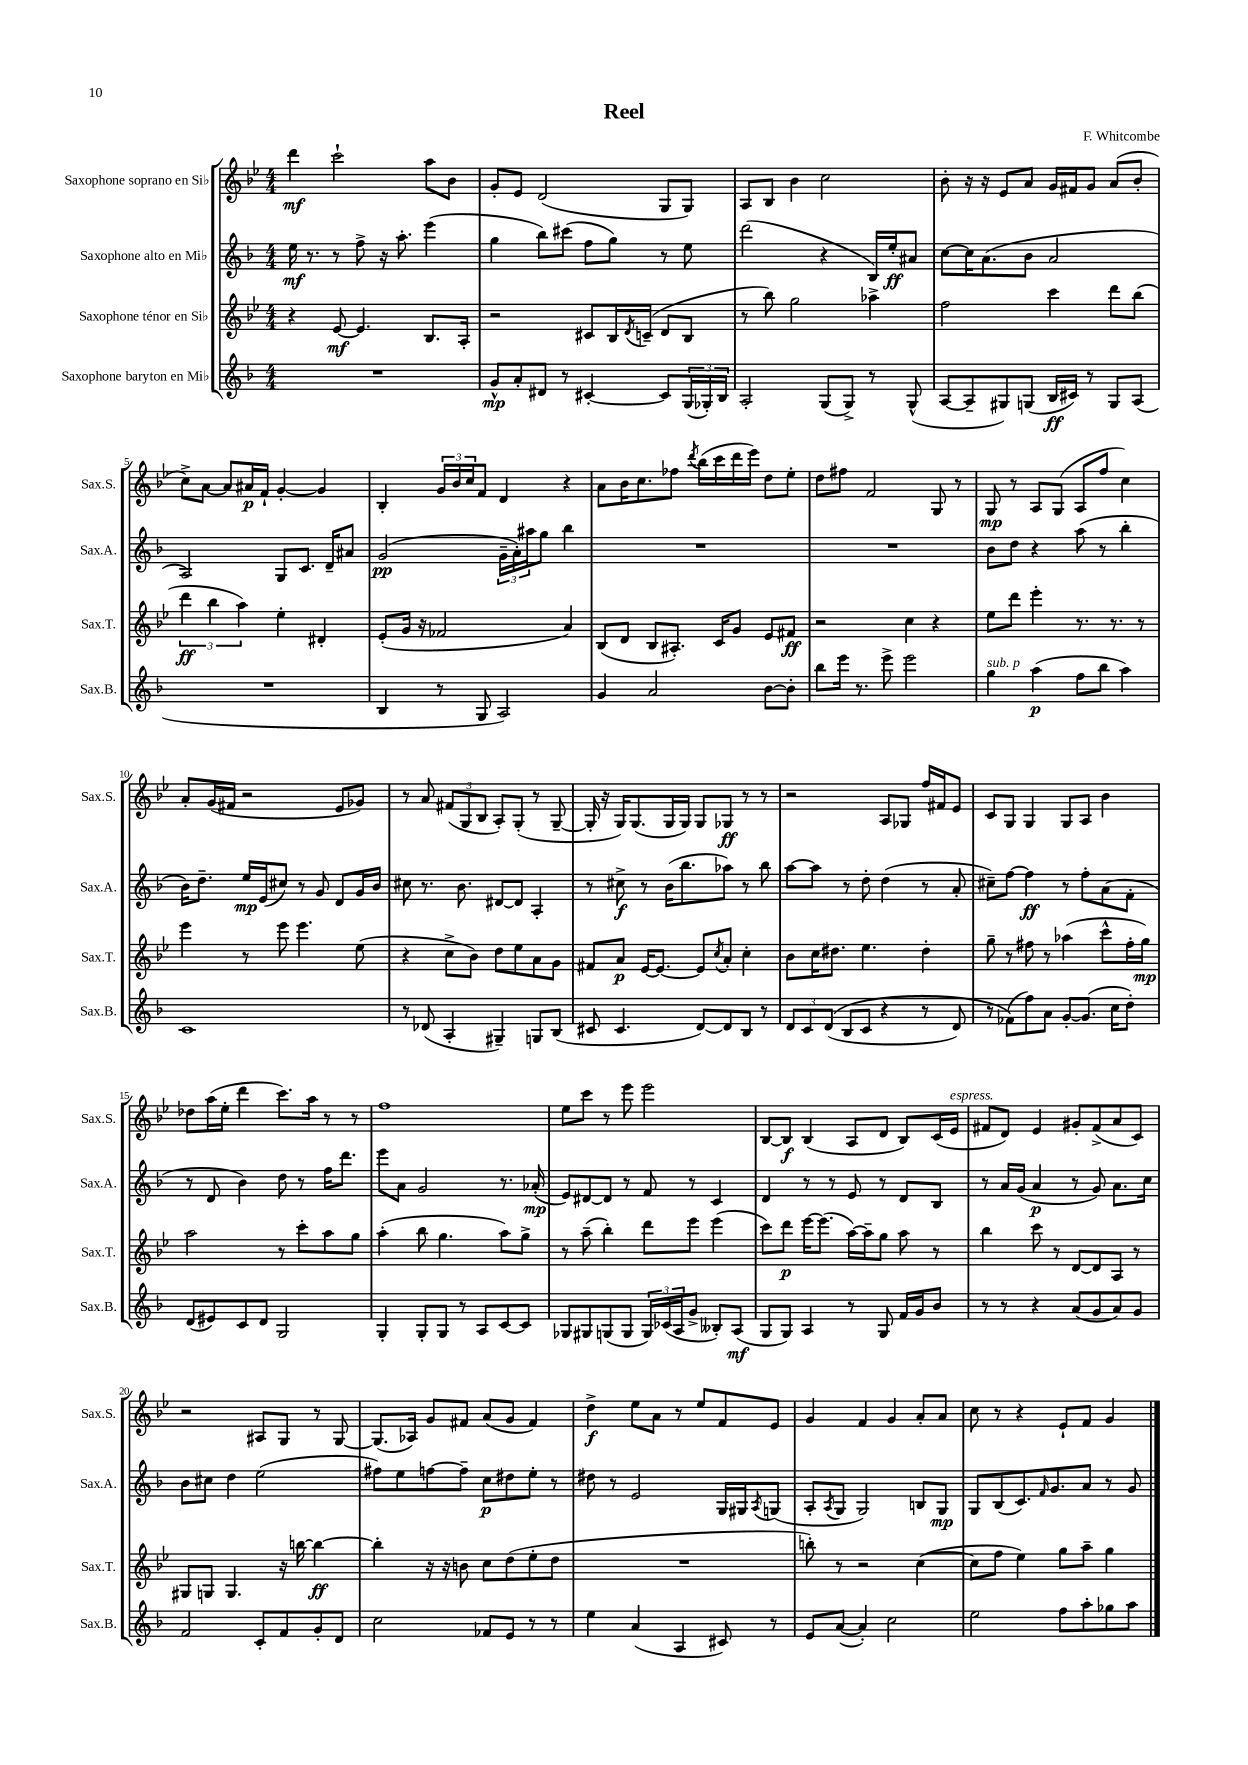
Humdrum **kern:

**kern	**dynam	**kern	**dynam	**kern	**dynam	**kern	**dynam
*part4	*part4	*part3	*part3	*part2	*part2	*part1	*part1
*staff4	*staff4	*staff3	*staff3	*staff2	*staff2	*staff1	*staff1
*I"Saxophone baryton en Mi♭	*	*I"Saxophone ténor en Si♭	*	*I"Saxophone alto en Mi♭	*	*I"Saxophone soprano en Si♭	*
*I'Sax.B.	*	*I'Sax.T.	*	*I'Sax.A.	*	*I'Sax.S.	*
*clefG2	*	*clefG2	*	*clefG2	*	*clefG2	*
*k[b-]	*	*k[b-e-]	*	*k[b-]	*	*k[b-e-]	*
*M4/4	*	*M4/4	*	*M4/4	*	*M4/4	*
=1	=1	=1	=1	=1	=1	=1	=1
1r	.	4r	.	16ee\	mf	4ddd\	mf
.	.	.	.	8.r	.	.	.
.	.	[8e-/	mf	8r	.	2ccc`\	.
.	.	4.e-/]	.	8ff^\	.	.	.
.	.	.	.	16r	.	.	.
.	.	.	.	8.aa'\	.	.	.
.	.	8.B-/L	.	(4eee\	.	8aa\L	.
.	.	.	.	.	.	8b-\J	.
.	.	16A'/Jk	.	.	.	.	.
=2	=2	=2	=2	=2	=2	=2	=2
8g^^/L	mp	2r	.	4gg\	.	8g'/L	.
8a'/	.	.	.	.	.	8e-/J	.
8d#X/J	.	.	.	8bb-\L)	.	(2d/	.
8r	.	.	.	(8ccc#X\J	.	.	.
[4c#X'/	.	8c#X/L	.	8ff\L	.	.	.
.	.	16B-/L	.	8gg\J)	.	.	.
.	.	8qd/	.	.	.	.	.
.	.	(16cn~/JJ	.	.	.	.	.
8c#/L]	.	8d/L	.	8r	.	8G/L	.
(24G/L	.	8B-/J	.	8ee\	.	8G/J)	.
24G-X'/)	.	.	.	.	.	.	.
24B-/JJ	.	.	.	.	.	.	.
=3	=3	=3	=3	=3	=3	=3	=3
2A'/	.	8r	.	(2ddd\	.	8A/L	.
.	.	8bb-\)	.	.	.	8B-/J	.
.	.	2gg\	.	.	.	4b-\	.
(8G/L	.	.	.	4r	.	2cc\	.
8G^/J)	.	.	.	.	.	.	.
8r	.	4aa-X^\	.	16B-/LL)	.	.	.
.	.	.	.	16ee'/J	ff	.	.
(8G^^/	.	.	.	8a#X/J	.	.	.
=4	=4	=4	=4	=4	=4	=4	=4
[8A/L	.	2ff\	.	[8cc\L	.	8b-'\	.
8A~/]	.	.	.	16cc\K]	.	16r	.
.	.	.	.	(8.a\	.	16r	.
8G#X/)	.	.	.	.	.	8e-/L	.
(8Gn/J	.	.	.	8b-\J	.	8a/J	.
16B-/LL	ff	4ccc\	.	2a/	.	16g/LL	.
16c#X/JJ)	.	.	.	.	.	16f#X/J	.
8r	.	.	.	.	.	8g/J	.
8G/L	.	8ddd\L	.	.	.	(8a/L	.
(8A/J	.	(8bb-\J	.	.	.	8b-'/J	.
!!LO:LB:g=z
=5	=5	=5	=5	=5	=5	=5	=5
1r	.	6ddd\	ff	2A/)	.	8cc^\L)	.
.	.	.	.	.	.	[8a\J	.
.	.	6bb-\	.	.	.	.	.
.	.	.	.	.	.	8a/L]	.
.	.	6aa\)	.	.	.	.	.
.	.	.	.	.	.	16a#X/L	p
.	.	.	.	.	.	16f`/JJ	.
.	.	4ee-'\	.	8G/L	.	[4g'/	.
.	.	.	.	8.c/J	.	.	.
.	.	4d#X'/	.	.	.	4g/]	.
.	.	.	.	16d~/KL	.	.	.
.	.	.	.	8a#X/J	.	.	.
=6	=6	=6	=6	=6	=6	=6	=6
4B-/	.	(8e-'/L	.	(2g/	pp	4B-'/	.
.	.	16g/Jk	.	.	.	.	.
.	.	16r	.	.	.	.	.
8r	.	2f-X/	.	.	.	24g/LL	.
.	.	.	.	.	.	24b-/	.
.	.	.	.	.	.	24cc/J	.
8G/	.	.	.	.	.	8f/J	.
2A/)	.	.	.	24g~\LL	.	4d/	.
.	.	.	.	24a'\)	.	.	.
.	.	.	.	24aa#X\J	.	.	.
.	.	.	.	8gg\J	.	.	.
.	.	4a/)	.	4bb-\	.	4r	.
=7	=7	=7	=7	=7	=7	=7	=7
4g/	.	(8B-/L	.	1r	.	8a\L	.
.	.	8d/J	.	.	.	16b-\K	.
.	.	.	.	.	.	8.cc\	.
2a/	.	8B-/L	.	.	.	.	.
.	.	8.A#X'/J)	.	.	.	8ff-X\J	.
.	.	.	.	.	.	8qddd/	.
.	.	.	.	.	.	(16bb-\LL	.
.	.	16c/KL	.	.	.	16ccc\	.
.	.	8g/J	.	.	.	16ddd\	.
.	.	.	.	.	.	16eee-\JJ)	.
[8b-\L	.	8e-/L	.	.	.	8dd\L	.
8b-'\J]	.	8f#X/J	ff	.	.	8ee-'\J	.
=8	=8	=8	=8	=8	=8	=8	=8
8bb-\L	.	2r	.	1r	.	8dd\L	.
16eee\Jk	.	.	.	.	.	8ff#X\J	.
8.r	.	.	.	.	.	.	.
.	.	.	.	.	.	2f/	.
8eee^\	.	.	.	.	.	.	.
2eee\	.	4cc\	.	.	.	.	.
.	.	4r	.	.	.	8G/	.
.	.	.	.	.	.	8r	.
=9	=9	=9	=9	=9	=9	=9	=9
!LO:TX:a:i:t=sub. p	!	!	!	!	!	!	!
4gg\	.	8ee-\L	.	8b-\L	.	8G/	mp
.	.	8ddd\J	.	8dd\J	.	8r	.
(4aa\	p	4eee-'\	.	4r	.	8A/L	.
.	.	.	.	.	.	(8G/J	.
8ff\L	.	8.r	.	(8aa\	.	8A/L	.
8bb-\J	.	.	.	8r	.	8ff/J	.
.	.	8.r	.	.	.	.	.
4aa\)	.	.	.	4bb-'\	.	4cc\)	.
.	.	8r	.	.	.	.	.
!!LO:LB:g=z
=10	=10	=10	=10	=10	=10	=10	=10
1c	.	4eee-\	.	16b-\KL)	.	8a'/L	.
.	.	.	.	8.dd~\J	.	.	.
.	.	.	.	.	.	(16g/L	.
.	.	.	.	.	.	16f#X/JJ	.
.	.	8r	.	16ee/LL	mp	2r	.
.	.	.	.	(16e/J	.	.	.
.	.	8eee-\	.	8cc#X/J)	.	.	.
.	.	4.eee-\	.	8r	.	.	.
.	.	.	.	8g/	.	.	.
.	.	.	.	8d/L	.	8e-/L	.
.	.	(8ee-\	.	16g/L	.	8g-X/J)	.
.	.	.	.	16b-/JJ	.	.	.
=11	=11	=11	=11	=11	=11	=11	=11
8r	.	4r	.	8cc#X\	.	8r	.
(8d-X/	.	.	.	8.r	.	8a/	.
4A'/	.	8cc^\L	.	.	.	(12f#X/L	.
.	.	.	.	8.b-\	.	.	.
.	.	.	.	.	.	12G/	.
.	.	8b-\J)	.	.	.	.	.
.	.	.	.	.	.	12B-/J	.
4G#X~/)	.	8dd\L	.	[8d#X/L	.	8A'/L)	.
.	.	8ee-\	.	8d#/J]	.	(8G'/J	.
8Gn/L	.	8a\	.	4A'/	.	8r	.
(8B-/J	.	8g\J	.	.	.	[8G~/	.
=12	=12	=12	=12	=12	=12	=12	=12
8c#X/	.	8f#X/L	.	8r	.	16G'/]	.
.	.	.	.	.	.	16r	.
4.c#/	.	8a/J	p	8cc#X^\	f	16G/KL)	.
.	.	.	.	.	.	(8.G/	.
.	.	[16e-/KL	.	8r	.	.	.
.	.	8.e-/J_	.	.	.	.	.
.	.	.	.	(16b-\KL	.	16G/L	.
.	.	.	.	8.bb-\	.	16G/JJ)	.
[8d/L)	.	8e-/L]	.	.	.	8G/L	.
.	.	8qcc/	.	.	.	.	.
8d/]	.	8a'/J	.	8aa-X\J)	.	8G-X/J	ff
8B-/J	.	4cc'\	.	8r	.	8r	.
8r	.	.	.	8bb-\	.	8r	.
=13	=13	=13	=13	=13	=13	=13	=13
12d/L	.	8b-\L	.	[8aa\L	.	2r	.
12c/	.	.	.	.	.	.	.
.	.	16cc\K	.	8aa\J]	.	.	.
((12d/J	.	.	.	.	.	.	.
.	.	8.dd#X\J	.	.	.	.	.
8B-/L	.	.	.	8r	.	.	.
8c/J	.	4.ee-\	.	8dd'\	.	.	.
4r	.	.	.	(4dd\	.	8A/L	.
.	.	.	.	.	.	8G-X/J	.
8r	.	4dd#'\	.	8r	.	16ff/LL	.
.	.	.	.	.	.	16f#X/J	.
8d/)	.	.	.	8a'/	.	8e-/J	.
=14	=14	=14	=14	=14	=14	=14	=14
8r	.	8gg~\	.	8cc#X~\L)	.	8c/L	.
(8f-X\L)	.	8r	.	[8ff\J	.	8G/J	.
8ff\)	.	8ff#X\	.	4ff\]	ff	4G/	.
8a\J	.	8r	.	.	.	.	.
[8g'/L	.	(4aa-X\	.	8r	.	8G/L	.
(8.g/J]	.	.	.	8ff'\L	.	8A/J	.
.	.	8ccc^^\L	.	(8a\	.	4b-\	.
16cc\KL	.	.	.	.	.	.	.
8dd'\J)	.	16ff#'\L	.	8f'\J	.	.	.
.	.	16gg\JJ)	mp	.	.	.	.
!!LO:LB:g=z
=15	=15	=15	=15	=15	=15	=15	=15
(8d/L	.	2aa\	.	8r	.	8dd-X\L	.
8e#X/)	.	.	.	8d/	.	(16aa\L	.
.	.	.	.	.	.	16ee-'\JJ	.
8c/	.	.	.	4b-\)	.	4ddd\	.
8d/J	.	.	.	.	.	.	.
2G/	.	8r	.	8dd\	.	8.ccc\L)	.
.	.	8ccc'\L	.	8r	.	.	.
.	.	.	.	.	.	16aa\Jk	.
.	.	8aa\	.	16ff\KL	.	8r	.
.	.	.	.	8.ddd\J	.	.	.
.	.	8gg\J	.	.	.	8r	.
=16	=16	=16	=16	=16	=16	=16	=16
4G'/	.	(4aa'\	.	8eee\L	.	1ff	.
.	.	.	.	8a\J	.	.	.
8G'/L	.	8bb-\	.	2g/	.	.	.
8G/J	.	4.gg\	.	.	.	.	.
8r	.	.	.	.	.	.	.
8A/L	.	.	.	.	.	.	.
[8c/	.	8aa\L)	.	8.r	.	.	.
8c/J]	.	8gg^\J	.	.	.	.	.
.	.	.	.	(16a-X'/	mp	.	.
=17	=17	=17	=17	=17	=17	=17	=17
8G-X/L	.	8r	.	8e/L)	.	8ee-\L	.
8G#X/	.	(8aa~\	.	[8d#X/	.	8ccc\J	.
(8Gn/	.	4bb-'\)	.	8d#/J]	.	8r	.
8G/J	.	.	.	8r	.	8eee-\	.
24G/LL)	.	8ddd\L	.	8f/	.	2eee-\	.
(24c-X/	.	.	.	.	.	.	.
24A/J	.	.	.	.	.	.	.
8g^/J	.	8eee-\J	.	8r	.	.	.
8B--X'/L)	.	(4eee-\	.	4c/	.	.	.
(8A/J	mf	.	.	.	.	.	.
=18	=18	=18	=18	=18	=18	=18	=18
8G/L	.	8ccc\L)	.	4d/	.	[8B-/L	.
8G/J)	.	8ddd\J	p	.	.	8B-/J]	f
4A/	.	[16eee-\KL	.	8r	.	(4B-/	.
.	.	(8.eee-\J]	.	.	.	.	.
.	.	.	.	8r	.	.	.
8r	.	[16aa\LL)	.	8e/	.	8A/L	.
.	.	16aa~\J]	.	.	.	.	.
8G/	.	8gg\J	.	8r	.	8d/J	.
16f/LL	.	8aa\	.	8d/L	.	8B-/L)	.
16g/J	.	.	.	.	.	.	.
8b-/J	.	8r	.	8B-/J	.	(16c/L	.
!	!	!	!	!	!	!LO:TX:a:i:t=espress.	!
.	.	.	.	.	.	16e-/JJ	.
=19	=19	=19	=19	=19	=19	=19	=19
8r	.	4bb-\	.	8r	.	8f#X/L	.
8r	.	.	.	16a/LL	.	8d/J)	.
.	.	.	.	(16g/JJ	.	.	.
4r	.	8ccc\	.	4a/	p	4e-/	.
.	.	8r	.	.	.	.	.
(8a/L	.	[8d/L	.	8r	.	8g#X'/L	.
8g/	.	8d/]	.	8g/)	.	(8f#^/	.
8a/)	.	8A/J	.	8.a\L	.	8a/	.
8g/J	.	8r	.	.	.	8c/J)	.
.	.	.	.	16cc\Jk	.	.	.
!!LO:LB:g=z
=20	=20	=20	=20	=20	=20	=20	=20
2f/	.	8G#X/L	.	8b-\L	.	2r	.
.	.	8Gn/J	.	8cc#X\J	.	.	.
.	.	4.G/	.	4dd\	.	.	.
8c'/L	.	.	.	(2ee\	.	8A#X/L	.
8f/	.	16r	.	.	.	8G/J	.
.	.	[16bbn\	.	.	.	.	.
8g'/	.	4bb\_	ff	.	.	8r	.
8d/J	.	.	.	.	.	[8G/	.
=21	=21	=21	=21	=21	=21	=21	=21
2cc\	.	4bb'\]	.	8ff#X\L)	.	(8.G/L]	.
.	.	.	.	8ee\	.	.	.
.	.	.	.	.	.	16A-X/Jk)	.
.	.	16r	.	[8ffn\	.	8g/L	.
.	.	16r	.	.	.	.	.
.	.	8bn\	.	8ff~\J]	.	8f#X/J	.
8f-X/L	.	8cc\L	.	8cc\L	p	(8a/L	.
8e/J	.	(8dd\	.	8dd#X\	.	8g/J	.
8r	.	8ee-'\	.	8ee'\J	.	4f#/)	.
8r	.	8dd\J	.	8r	.	.	.
=22	=22	=22	=22	=22	=22	=22	=22
4ee\	.	1r	.	8dd#X\	.	4dd^\	f
.	.	.	.	8r	.	.	.
(4a/	.	.	.	2e/	.	8ee-\L	.
.	.	.	.	.	.	8a\J	.
4A/	.	.	.	.	.	8r	.
.	.	.	.	.	.	8ee-/L	.
8c#X/)	.	.	.	16G/LL	.	8f/	.
.	.	.	.	16G#X/J	.	.	.
.	.	.	.	8qA/	.	.	.
8r	.	.	.	(8Gn/J	.	8e-/J	.
=23	=23	=23	=23	=23	=23	=23	=23
8e/L	.	8bbn'\)	.	8A'/L	.	4g/	.
.	.	.	.	8qA/	.	.	.
([8a/J	.	8r	.	8G/J	.	.	.
4a'/])	.	2r	.	2G/)	.	4f/	.
2cc\	.	.	.	.	.	4g/	.
.	.	([4cc\	.	8Bn/L	.	8a'/L	.
.	.	.	.	8G/J	mp	8a/J	.
=24	=24	=24	=24	=24	=24	=24	=24
2ee\	.	8cc\L]	.	8G/L	.	8cc\	.
.	.	8ff\J	.	(8B-/	.	8r	.
.	.	4ee-\)	.	8.c/)	.	4r	.
.	.	.	.	16qqf/	.	.	.
.	.	.	.	8.g/	.	.	.
8ff\L	.	8gg\L	.	.	.	8e-`/L	.
8aa'\	.	8aa~\J	.	8a/J	.	8f/J	.
8gg-X\	.	4gg\	.	8r	.	4g/	.
8aa\J	.	.	.	8g/	.	.	.
==	==	==	==	==	==	==	==
*-	*-	*-	*-	*-	*-	*-	*-
